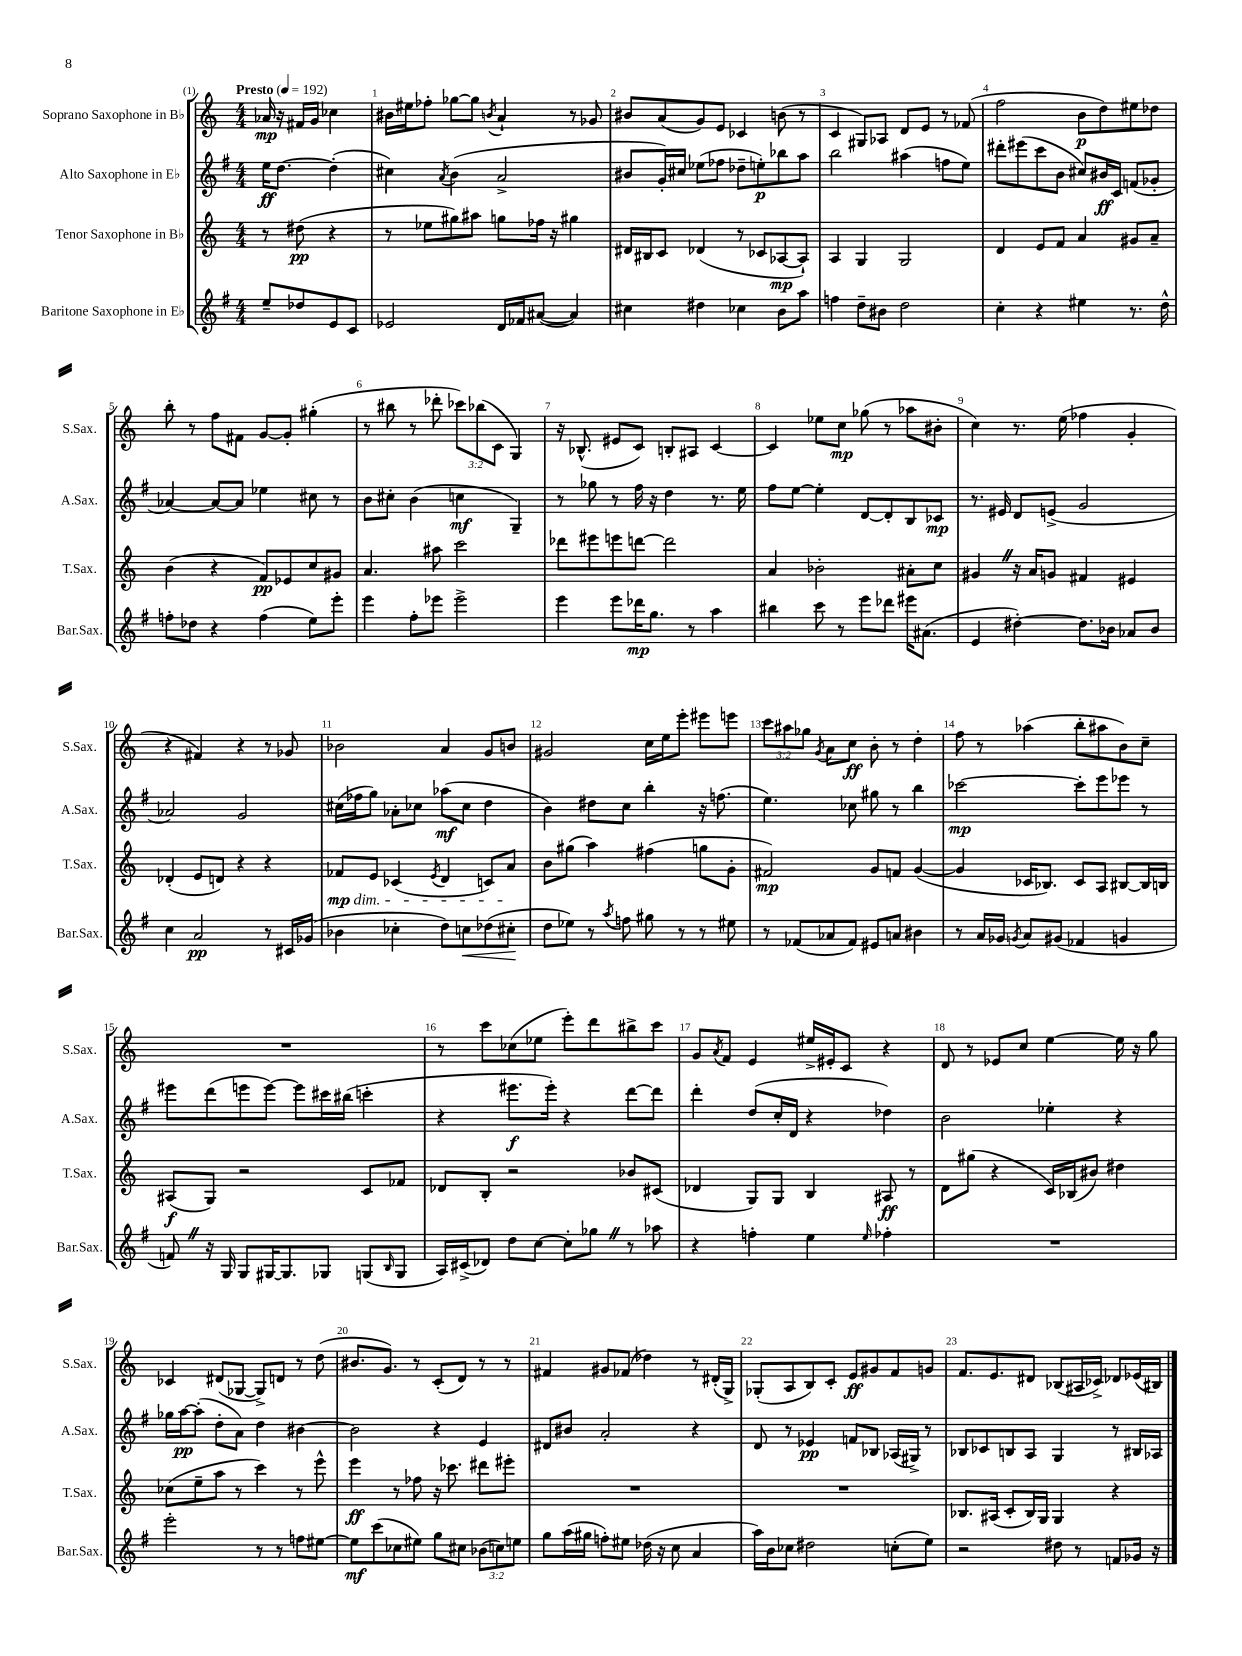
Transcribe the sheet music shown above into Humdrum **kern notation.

**kern	**kern	**kern	**kern
*staff4	*staff3	*staff2	*staff1
*clefG2	*clefG2	*clefG2	*clefG2
*k[f#]	*k[]	*k[f#]	*k[]
*M4/4	*M4/4	*M4/4	*M4/4
*MM192	*MM192	*MM192	*MM192
8ee~	8r	16ee	16a-
.	.	[8.dd	16r
8dd-	(8dd#	.	16f#
.	.	.	16g
8e	4r	(4dd']	4cc-
8c	.	.	.
=	=	=	=
2e-	8r	4cc#)	16b#
.	.	.	16ee#
.	8ee-	.	8ff-'
.	.	8qa	.
.	8gg#)	(4b	[8gg-
.	8aa#	.	8gg-]
.	.	.	8qb
16d	8gg	2a^	4a`
16f-	.	.	.
([8a#	16ff-	.	.
.	16r	.	.
4a#])	4gg#	.	8r
.	.	.	8g-
=	=	=	=
4cc#	16d#	8b#	8b#
.	16B#	.	.
.	8c	16g')	(8a
.	.	16cc#	.
4dd#	(4d-	(8ee-	8g)
.	.	8ff-	8e
4cc-	8r	8dd-~	4c-
.	8c-	8ee')	.
8b	[8A-	8bb-	(8b
8aa	8A-`])	8aa	8r
=	=	=	=
4ff	4A	2bb	4c
8dd~	4G	.	8G#)
8b#	.	.	8A-
2dd	2G	(4aa#	8d
.	.	.	8e
.	.	8ff	8r
.	.	8ee)	(8f-
=	=	=	=
4cc'	4d	8ddd#'	2ff
.	.	(8eee#	.
4r	8e	8ccc	.
.	8f	8b	.
4ee#	4a	8cc#)	8b
.	.	16b#	8dd)
.	.	16c	.
8.r	8g#	(8f	8ee#
.	8a~	8g-'	8dd-
16dd^^	.	.	.
=	=	=	=
8ff'	(4b	[4a-)	8bb'
8dd-	.	.	8r
4r	4r	8a-_	8ff
.	.	8a-]	8f#
(4ff	8f)	4ee-	[8g
.	8e-	.	8g']
8ee)	8cc	8cc#	(4gg#'
8eee'	8g#	8r	.
=	=	=	=
4eee	4.a	8b	8r
.	.	8cc#'	8bb#
8ff#'	.	(4b	8r
8eee-	8aa#	.	8ddd-'
2eee-^	2ccc	4cc	12ccc-)
.	.	.	(12bb-
.	.	.	12c
.	.	4G~)	4G)
=	=	=	=
4eee	8ddd-	8r	16r
.	.	.	(8.B-^^
.	8eee#	8gg-	.
8eee	8eee	8r	8e#
16ddd-	[8ddd	16ff#	8c)
8.gg	.	16r	.
.	2ddd]	4dd	8B'
8r	.	.	8A#
4aa	.	8.r	[4c
.	.	16ee	.
=	=	=	=
4bb#	4a	8ff#	4c]
.	.	[8ee	.
8ccc	2b-'	4ee']	8ee-
8r	.	.	8cc
8eee	.	[8d	(8gg-
8ddd-	.	8d']	8r
16eee#	8a#'	8B	8aa-
(8.a#	.	.	.
.	8cc	8c-	8b#'
=	=	=	=
4e	4g#	8.r	4cc)
.	.	16e#	.
[4dd#')	16r	8d	8.r
.	16a	.	.
.	8g	(8e^	.
.	.	.	(16ee
8.dd#]	4f#	2g	4ff-
16b-	.	.	.
8a-	4e#	.	4g'
8b-	.	.	.
=	=	=	=
4cc	(4d-'	2a-)	4r
2a	8e	.	4f#)
.	8d)	.	.
.	4r	2g	4r
8r	4r	.	8r
16c#	.	.	8g-
(16g-	.	.	.
=	=	=	=
4b-	8f-	(16cc#	2b-
.	.	16ff-	.
.	8e	8gg)	.
4cc-'	(4c-	8a-'	.
.	.	8cc-	.
.	8qe	.	.
8dd)	4d	(8aa-	4a
8cc	.	8cc-	.
(8dd-	8c)	4dd	8g
8cc#'	8a	.	8b
=	=	=	=
8dd	8b	4b)	2g#
8ee-)	(8gg#	.	.
8r	4aa)	8dd#	.
8qaa	.	.	.
8ff	.	8cc	.
8gg#	(4ff#	4bb'	16cc
.	.	.	16ee
8r	.	.	8eee'
8r	8gg	16r	8eee#
.	.	(8.ff	.
8ee#	8g'	.	8eee
=	=	=	=
8r	2f#)	4.ee)	12ccc
.	.	.	12aa#
(8f-	.	.	.
.	.	.	12gg-
.	.	.	8qg
8a-	.	.	8a
8f-)	.	8cc-	8cc
8e#	8g	8gg#	8b'
8a	8f	8r	8r
4b#	([4g	4bb	4dd'
=	=	=	=
8r	4g]	[2ccc-	8ff
16a	.	.	8r
16g-	.	.	.
8qg	.	.	.
8a	16c-	.	(4aa-
.	8.B-)	.	.
(8g#	.	.	.
4f-	8c-	8ccc-']	8bb'
.	8A	8eee	8aa#
4g	[8B#	8eee-	8b)
.	16B#]	8r	8cc~
.	16B	.	.
=	=	=	=
8f)	(8A#	8eee#	1r
16r	8G)	(8ddd	.
16G	.	.	.
8G	2r	8eee	.
[16G#	.	[8eee)	.
8.G#]	.	.	.
.	.	8eee]	.
8G-	.	16ccc#	.
.	.	(16bb#	.
(8G	8c	4ccc'	.
16qqB	.	.	.
8G	8f-	.	.
=	=	=	=
16A)	8d-	4r	8r
(16c#^	.	.	.
8d-)	8B'	.	8ccc
8dd	2r	8.eee#	(8cc-
[8cc	.	.	8ee-
.	.	16eee#')	.
8cc']	.	4r	8eee')
8gg-	.	.	8ddd
8r	8b-	[8ddd	8bb#^
8aa-	(8c#	8ddd]	8ccc
=	=	=	=
4r	4d-	4ddd'	8g
.	.	.	8qa
.	.	.	8f
4ff'	8G)	(8dd	4e
.	8G	16cc'	.
.	.	16d	.
4ee	4B	4r	16ee#^
.	.	.	16e#'
.	.	.	8c
16qqee	.	.	.
4ff-'	8A#	4dd-)	4r
.	8r	.	.
=	=	=	=
1r	8d	2b	8d
.	(8gg#	.	8r
.	4r	.	8e-
.	.	.	8cc
.	16c)	4ee-'	[4ee
.	(16B-	.	.
.	8b#)	.	.
.	4dd#	4r	16ee]
.	.	.	16r
.	.	.	8gg
=	=	=	=
2eee'	(8cc-	16gg-	4c-
.	.	[16aa	.
.	8ee~	(8aa']	.
.	8aa	8dd'	(8d#
.	8r	8a)	[8G-
8r	4ccc)	4dd	8G-^])
8r	.	.	8d
8ff	8r	[4b#	8r
[8ee#	8eee^^	.	(8dd
=	=	=	=
8ee#]	4eee	2b#]	8.b#
(8ccc	.	.	.
.	.	.	8.g)
8cc-	8r	.	.
8ee#)	8ff-	.	8r
8gg	16r	4r	(8c'
.	8.ccc-	.	.
8cc#	.	.	8d)
(12b-	8ddd#	4e	8r
12cc)	.	.	.
.	8eee#'	.	8r
12ee	.	.	.
=	=	=	=
8gg	1r	8d#	4f#
(16aa	.	8b#	.
16gg#	.	.	.
8ff')	.	2a'	8g#
8ee#	.	.	(8f-
(16dd-	.	.	4dd-)
16r	.	.	.
8cc	.	.	.
4a	.	4r	8r
.	.	.	(16d#'
.	.	.	16G^)
=	=	=	=
16aa)	1r	8d	(8G-'
16b	.	.	.
8cc-	.	8r	8A
2dd#	.	4e-	8B)
.	.	.	8c'
.	.	8f	8e
.	.	8B-	8g#
(8cc'	.	(16A-	8f
.	.	16G#^)	.
8ee)	.	8r	8g
=	=	=	=
2r	8.B-	8B-	8.f
.	.	8c-	.
.	(16A#	.	8.e
.	8c'	8B	.
.	16B-)	8A	8d#
.	16G	.	.
8dd#	4G	4G	(8B-
8r	.	.	16A#
.	.	.	16c-^)
8f	4r	8r	8d-
16g-	.	16B#	(16e-
16r	.	16A-	16B#)
==	==	==	==
*-	*-	*-	*-
